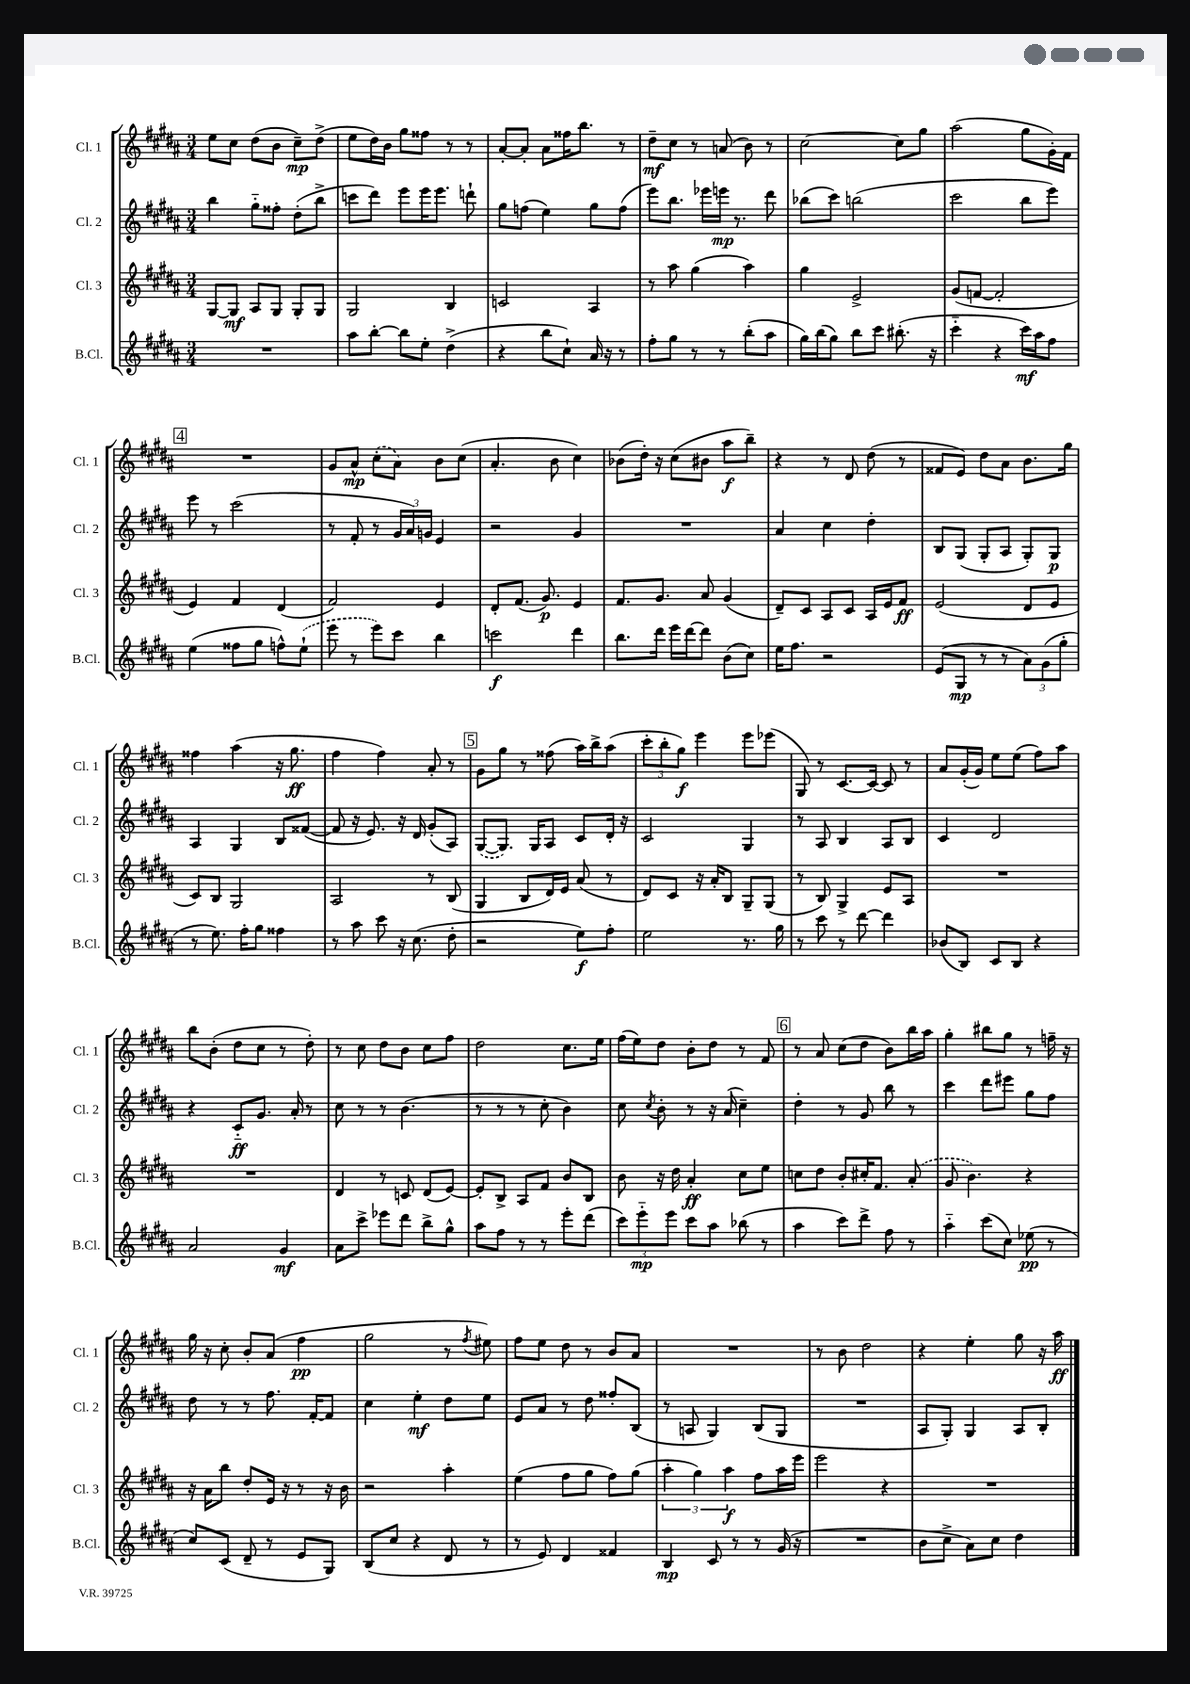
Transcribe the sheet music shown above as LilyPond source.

<<
\new StaffGroup <<
\new Staff = "s0" \with { instrumentName = "Cl. 1" shortInstrumentName = "Cl. 1" } {
    \clef treble \key b \major \numericTimeSignature \time 3/4
    \autoBeamOff e''8[ cis''8] dis''8[( b'8] cis''8[--\mp) dis''8]->( |
    e''8[ dis''16) b'16] gis''8[ fisis''8] r8 r8 |
    ais'8[~-. ais'8]-. ais'8[ fisis''16 b''8.] r8 |
    dis''8[--\mf cis''8] r8 a'8( b'8) r8 |
    cis''2~ cis''8[ gis''8] |
    ais''2( gis''8[ gis'16-.) fis'16] |
    \mark \markup { \box "4" } R2. |
    gis'8[ ais'8]-^\mp \once \slurDashed cis''8[-.( ais'8]) b'8[ cis''8]( |
    ais'4.-. b'8 cis''4) |
    bes'8[( dis''16]-.) r16 cis''8[( bis'8] ais''8[\f b''8]--) |
    r4 r8 dis'8 dis''8( r8 |
    fisis'8[ e'8]) dis''8[ ais'8] b'8.[ gis''16] |
    fisis''4 ais''4( r16 gis''8.\ff |
    fis''4 fis''4) ais'8-. r8 |
    \mark \markup { \box "5" } gis'8[ gis''8] r8 fisis''8( ais''16[) b''16-> ais''8]( |
    \tuplet 3/2 { cis'''8[-. b''8-. gis''8]\f) } e'''4 e'''8[ ees'''8]( |
    gis8) r8 cis'8.[~ cis'16]~ cis'8 r8 |
    ais'8[ gis'16-.( gis'16]) e''8[ e''8]( fis''8[) ais''8] |
    b''8[ b'8]-.( dis''8[ cis''8] r8 dis''8-.) |
    r8 cis''8 dis''8[ b'8] cis''8[ fis''8] |
    dis''2 cis''8.[ e''16] |
    fis''16[( e''16) dis''8] b'8[-. dis''8] r8 fis'8 |
    \mark \markup { \box "6" } r8 ais'8 cis''8[( dis''8] b'8[) b''16 ais''16] |
    gis''4-. bis''8[ gis''8] r8 f''16-- r16 |
    gis''16 r16 cis''8-. b'8[-. ais'8]( fis''4\pp |
    gis''2 r8 \acciaccatura { fis''8 } eis''8) |
    fis''8[ e''8] dis''8 r8 b'8[ ais'8] |
    R2. |
    r8 b'8 dis''2 |
    r4 e''4-. gis''8 r16 ais''16\ff \bar "|." |
}
\new Staff = "s1" \with { instrumentName = "Cl. 2" shortInstrumentName = "Cl. 2" } {
    \clef treble \key b \major \numericTimeSignature \time 3/4
    \autoBeamOff b''4 gis''8[-_ fisis''8]-. dis''8[-.( b''8]-> |
    c'''8[ dis'''8]) e'''8[ e'''16 e'''8.] d'''8-! |
    gis''8[ f''8]( e''4) gis''8[ f''8]( |
    e'''8[) b''8.] ees'''16[ e'''16]\mp r8. dis'''8 |
    bes''8[( cis'''8]) b''2( |
    cis'''2 b''8[ e'''8]) |
    \mark \markup { \box "4" } e'''8 r8 cis'''2( |
    r8 fis'8-. r8 \tuplet 3/2 { gis'16[ ais'16) g'16] } e'4 |
    r2 gis'4 |
    R2. |
    ais'4 cis''4 dis''4-. |
    b8[ gis8]( gis8[-. ais8] gis8[-.) gis8]\p |
    ais4 gis4 b8[ fisis'8]~( |
    fisis'8 r16 e'8.) r16 dis'16 gis'8[-.( ais8]) |
    \mark \markup { \box "5" } \once \slurDashed gis8[~( gis8.]) gis16[ ais8] cis'8[ dis'16]-. r16 |
    cis'2 gis4 |
    r8 ais8 b4 ais8[ b8] |
    cis'4 dis'2 |
    r4 cis'8[-_\ff gis'8.] ais'16-. r8 |
    cis''8 r8 r8 b'4.( |
    r8 r8 r8 cis''8-. b'4) |
    cis''8 \acciaccatura { cis''8 } b'8-. r8 r16 ais'16( cis''4--) |
    \mark \markup { \box "6" } dis''4-. r8 gis'8 b''8 r8 |
    cis'''4 dis'''8[ eis'''8] gis''8[ fis''8] |
    dis''8 r8 r8 fis''8. fis'16[~-. fis'8] |
    cis''4 e''4-.\mf dis''8[ e''8] |
    e'8[ ais'8] r8 dis''8 fisis''8[-. b8]( |
    r8 a8 gis4) b8[( gis8] |
    R2. |
    ais8[ gis8]-.) gis4 ais8[ b8]-. \bar "|." |
}
\new Staff = "s2" \with { instrumentName = "Cl. 3" shortInstrumentName = "Cl. 3" } {
    \clef treble \key b \major \numericTimeSignature \time 3/4
    \autoBeamOff gis8[~ gis8]\mf ais8[ gis8] gis8[-. gis8] |
    gis2 b4 |
    c'2 ais4 |
    r8 ais''8 gis''4( ais''4) |
    gis''4 e'2-> |
    gis'8[( f'8]~ f'2-. |
    \mark \markup { \box "4" } e'4) fis'4 dis'4( |
    fis'2) e'4 |
    dis'8[-. fis'8.]( gis'8.\p) e'4 |
    fis'8.[ gis'8.] ais'8 gis'4( |
    dis'8[--) cis'8] ais8[ cis'8] ais16[ e'16 fis'8]\ff |
    e'2( dis'8[ e'8] |
    cis'8[) b8] gis2 |
    ais2 r8 b8( |
    \mark \markup { \box "5" } gis4 b8[ dis'16) e'16] ais'8( r8 |
    dis'8[) cis'8] r16 ais'16[-. b8] gis8[-- gis8]( |
    r8 b8) gis4-> e'8[ ais8] |
    R2. |
    R2. |
    dis'4 r8 c'8 dis'8[( e'8]~) |
    e'8[-. b8]-> ais8[ fis'8] b'8[ b8] |
    b'8 r16 dis''16 ais'4-.\ff cis''8[ e''8] |
    \mark \markup { \box "6" } c''8[ dis''8] b'8[-. cis''16-. fis'8.] \once \slurDashed ais'8-.( |
    gis'8 b'4.) r4 |
    r16 ais'16[ b''8] dis''8[-. e'16] r16 r8 r16 b'16 |
    r2 ais''4-. |
    e''4( fis''8[ gis''8] fis''8[) gis''8]( |
    \tuplet 3/2 { ais''4-. gis''4) ais''4\f } fis''8[ ais''16 e'''16] |
    e'''2 r4 |
    R2. \bar "|." |
}
\new Staff = "s3" \with { instrumentName = "B.Cl." shortInstrumentName = "B.Cl." } {
    \clef treble \key b \major \numericTimeSignature \time 3/4
    \autoBeamOff R2. |
    ais''8[ b''8]~-. b''8[ e''8]-. dis''4->( |
    r4 b''8[ cis''8]-!) ais'16 r16 r8 |
    fis''8[-. gis''8] r8 r8 b''8[-.( ais''8] |
    gis''16[) b''16( gis''8]) b''8[ cis'''8] bis''8.-.( r16 |
    cis'''4-_ r4 cis'''16[\mf) ais''16 fis''8] |
    \mark \markup { \box "4" } e''4( fisis''8[ gis''8] f''8[-^) \once \slurDashed e''8]-!( |
    e'''8 r8 e'''8[) cis'''8] b''4 |
    c'''2\f dis'''4 |
    b''8.[ dis'''16] e'''16[ dis'''16~ dis'''8] b'8[( cis''8]) |
    e''16[ fis''8.] r2 |
    e'8[( gis8]\mp r8 r8 \tuplet 3/2 { ais'8[) gis'8( gis''8]-. } |
    r8 e''8.) fis''16[-. gis''8] fisis''4 |
    r8 ais''8 cis'''8 r16 cis''8.( dis''8-. |
    \mark \markup { \box "5" } r2 e''8[\f) fis''8]-. |
    e''2 r8. gis''16 |
    r8 cis'''8 r8 dis'''8~ dis'''4 |
    bes'8[( b8]) cis'8[ b8] r4 |
    ais'2 gis'4\mf |
    ais'8[ cis'''8]-> ees'''8[ dis'''8] b''8[-> gis''8]-^ |
    ais''8[ fis''8] r8 r8 e'''8[-. dis'''8]( |
    \tuplet 3/2 { cis'''8[) e'''8-_\mp e'''8] } cis'''8[ ais''8] bes''8( r8 |
    \mark \markup { \box "6" } ais''4 cis'''8[) dis'''8]-> fis''8 r8 |
    ais''4-_ cis'''8[( cis''8]) ees''8\pp( r8 |
    cis''8[) cis'8]( dis'8-- r8 e'8[ gis8]) |
    b8[( cis''8] r4 dis'8 r8 |
    r8 e'8) dis'4 fisis'4 |
    b4\mp cis'8 r8 r8 gis'16( r16 |
    R2. |
    b'8[ cis''8]-> ais'8[) cis''8] dis''4 \bar "|." |
}
>>
>>
\layout { \context { \Score \remove "Bar_number_engraver" } }
